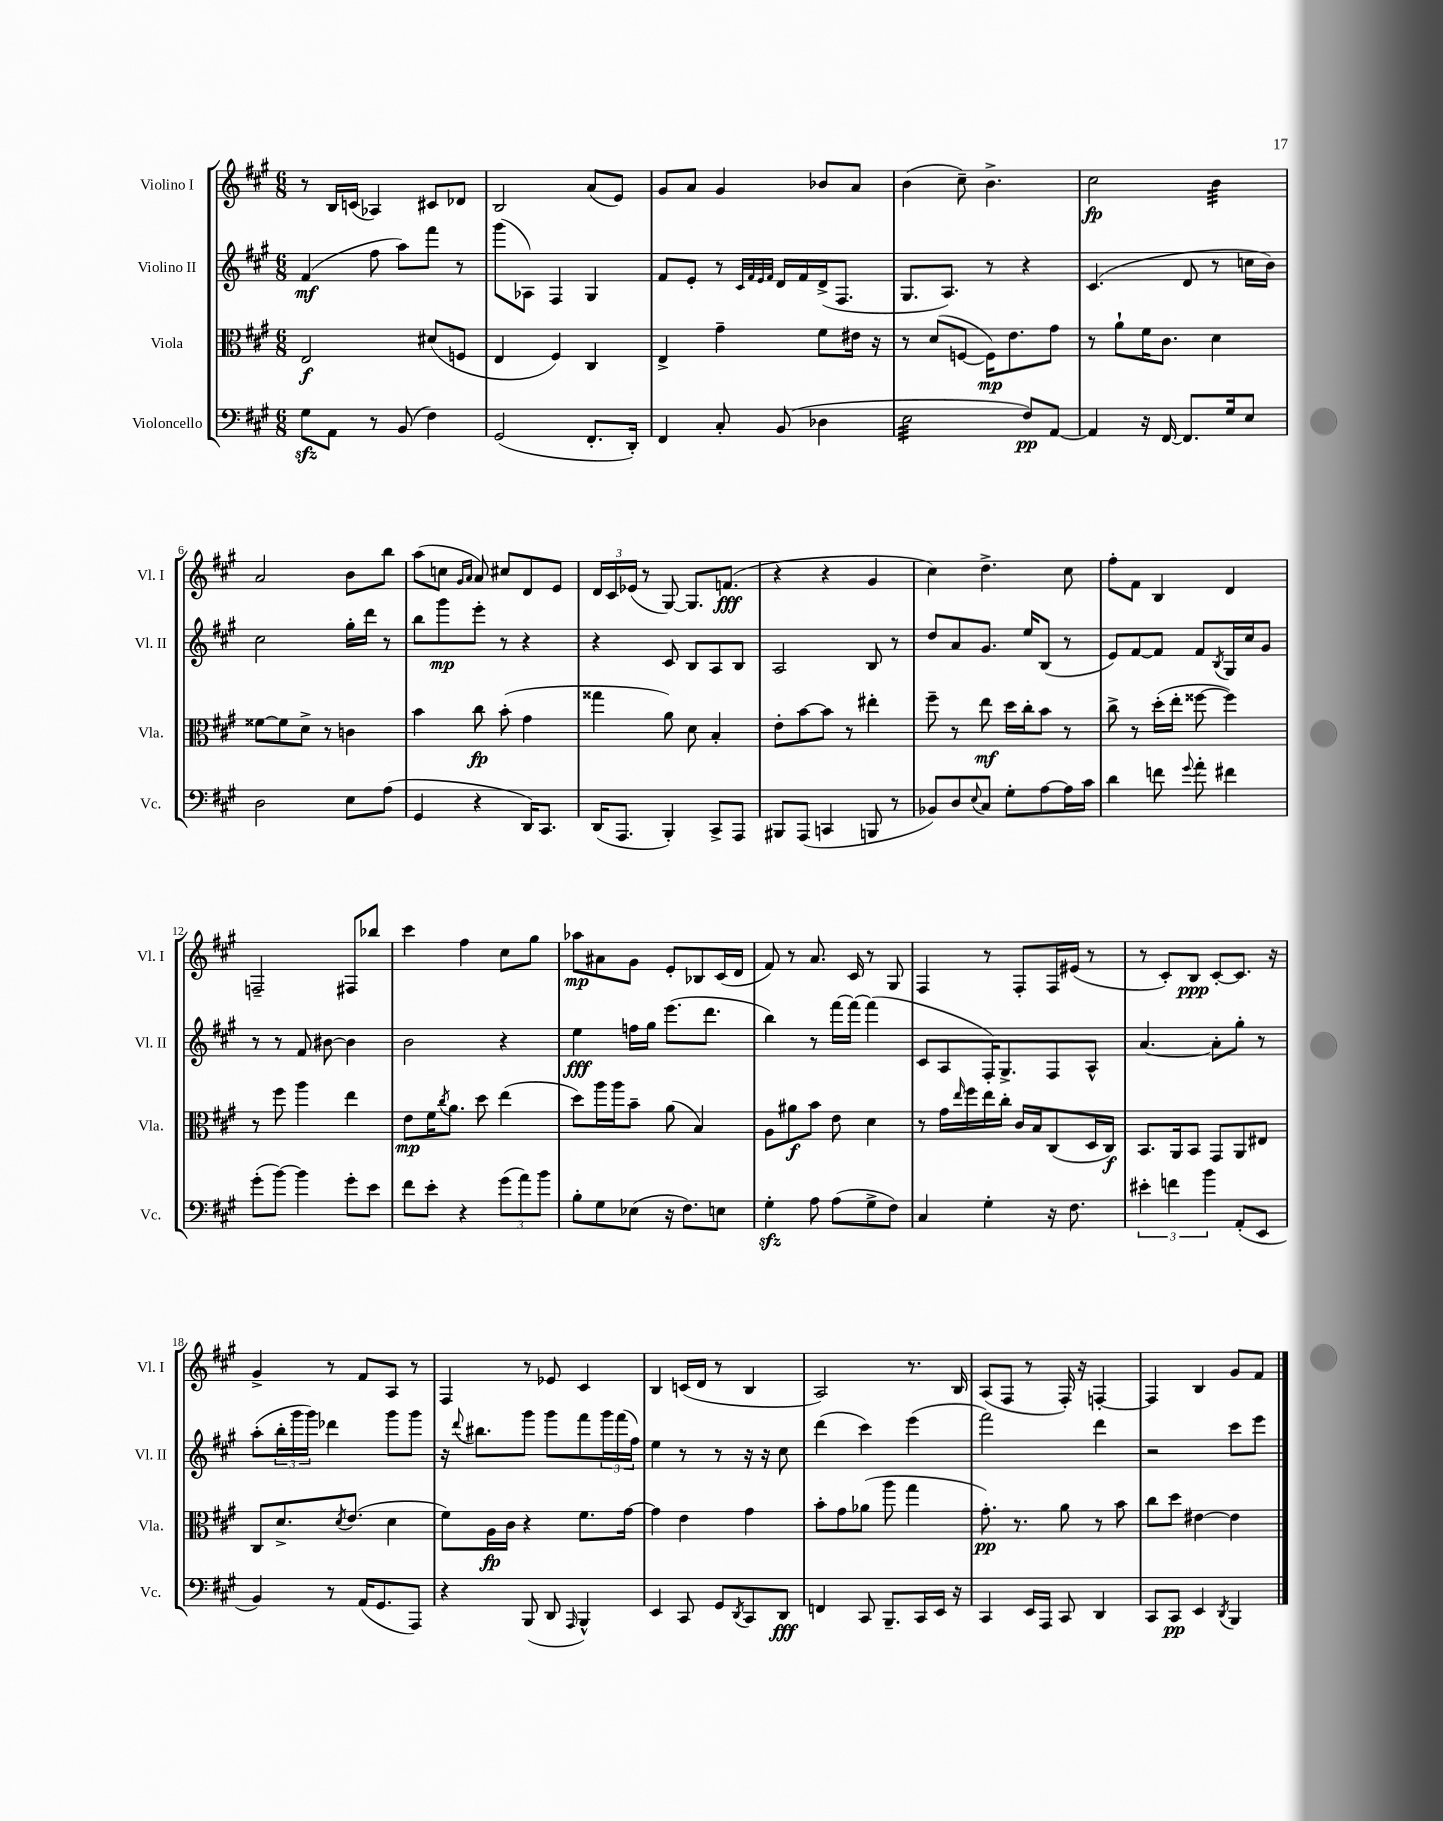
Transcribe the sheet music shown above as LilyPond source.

<<
\new StaffGroup <<
\new Staff = "s0" \with { instrumentName = "Violino I" shortInstrumentName = "Vl. I" } {
    \clef treble \key a \major \numericTimeSignature \time 6/8
    r8 b16 c'16( aes4) cis'8 des'8 |
    b2 a'8( e'8) |
    gis'8 a'8 gis'4 bes'8 a'8 |
    b'4( cis''8--) b'4.-> |
    cis''2\fp b'4:32 |
    a'2 b'8 b''8 |
    a''8( c''8 \grace { gis'16 a'16 } a'8) cis''8 d'8 e'8 |
    \tuplet 3/2 { d'16 cis'16 ees'16( } r8 gis8~) gis8. f'8.\fff( |
    r4 r4 gis'4 |
    cis''4) d''4.-> cis''8 |
    fis''8-. fis'8 b4 d'4 |
    f2-- fis8 bes''8 |
    cis'''4 fis''4 cis''8 gis''8 |
    aes''8\mp ais'8 gis'8 e'8-. bes8 cis'16( d'16 |
    fis'8) r8 a'8. cis'16 r8 gis8 |
    fis4 r8 fis8-. fis16 eis'16( r8 |
    r8 cis'8-.) b8\ppp cis'8~-. cis'8. r16 |
    gis'4-> r8 fis'8 a8 r8 |
    fis4 r8 ees'8 cis'4 |
    b4 c'16( d'16 r8 b4 |
    a2) r8. b16 |
    a8( fis8 r8 fis16-.) r16 f4~-. |
    f4 b4 gis'8 fis'8 \bar "|." |
}
\new Staff = "s1" \with { instrumentName = "Violino II" shortInstrumentName = "Vl. II" } {
    \clef treble \key a \major \numericTimeSignature \time 6/8
    fis'4\mf( fis''8 a''8) fis'''8 r8 |
    gis'''8( aes8) fis4 gis4 |
    fis'8 e'8-. r8 \grace { cis'32 fis'32 e'32 fis'32 } d'16 fis'16 d'16->( fis8. |
    gis8. a8.) r8 r4 |
    cis'4.( d'8 r8 c''16 b'16) |
    cis''2 gis''16-. d'''16 r8 |
    b''8 gis'''8\mp e'''8-. r8 r4 |
    r4 cis'8 b8 a8 b8 |
    a2 b8 r8 |
    d''8 a'8 gis'8. e''16 b8( r8 |
    e'8) fis'8~ fis'8 fis'8 \acciaccatura { b8 } gis16 cis''16 gis'8 |
    r8 r8 fis'8 bis'8~ bis'4 |
    b'2 r4 |
    e''4\fff f''16 gis''16 e'''8.( d'''8. |
    b''4) r8 fis'''16~ fis'''16~ fis'''4( |
    cis'8 a8 fis16-.) gis8.-> fis8 a8-^ |
    a'4.~ a'8-. gis''8-. r8 |
    a''8-.( \tuplet 3/2 { b''16-. gis'''16 gis'''16) } des'''4 gis'''8 gis'''8 |
    r16 \appoggiatura { d'''8 } bis''8. gis'''8 gis'''8 fis'''8 \tuplet 3/2 { gis'''16 fis'''16( fis''16) } |
    e''4 r8 r8 r16 r16 cis''8 |
    d'''4( cis'''4) e'''4( |
    fis'''2) d'''4 |
    r2 cis'''8 e'''8 \bar "|." |
}
\new Staff = "s2" \with { instrumentName = "Viola" shortInstrumentName = "Vla." } {
    \clef alto \key a \major \numericTimeSignature \time 6/8
    e2\f dis'8( f8 |
    e4 fis4) cis4 |
    e4-> gis'4-- fis'8 eis'16 r16 |
    r8 d'8( f8~ f16\mp) e'8. gis'8 |
    r8 a'8-! fis'16 cis'8. d'4 |
    fisis'8~ fisis'8 d'8-> r8 c'4 |
    b'4 cis''8\fp b'8-.( gis'4 |
    gisis''4 a'8) d'8 b4-. |
    e'8-. b'8~ b'8 r8 eis''4-. |
    fis''8-- r8 e''8\mf d''16 cis''16-. b'8 r8 |
    cis''8-> r8 d''16-.( e''16-. fisis''8~ fisis''4) |
    r8 fis''8 a''4 e''4 |
    e'8\mp fis'16 \acciaccatura { cis''8 } a'8. d''8 e''4( |
    d''8) a''16 a''16 b'8-- a'8( b4) |
    a8 ais'8\f b'8 e'8 d'4 |
    r8 gis'16 \grace { e''16 } fis''16 e''16 cis''16-. cis'16 b16 cis8( d16 cis16\f) |
    b,8. a,16 b,8 gis,8 a,8 eis8 |
    cis8 d'8.-> \acciaccatura { d'8 } e'8.( d'4 |
    fis'8) a16\fp cis'16 r4 fis'8. gis'16~ |
    gis'4 e'4 gis'4 |
    b'8-. gis'8 aes'8( a''8 gis''4 |
    gis'8.-.\pp) r8. a'8 r8 b'8 |
    cis''8 d''8 eis'4~ eis'4 \bar "|." |
}
\new Staff = "s3" \with { instrumentName = "Violoncello" shortInstrumentName = "Vc." } {
    \clef bass \key a \major \numericTimeSignature \time 6/8
    gis8\sfz a,8 r8 b,8( fis4) |
    gis,2( fis,8.-. d,16-.) |
    fis,4 cis8-. b,8( des4 |
    e2:32 fis8\pp) a,8~ |
    a,4 r16 fis,16~ fis,8. gis16 e8 |
    d2 e8 a8( |
    gis,4 r4 d,16) cis,8. |
    d,16( a,,8. b,,4-.) cis,8-> a,,8 |
    bis,,8 a,,8( c,4 b,,8 r8 |
    bes,8) d8 \appoggiatura { e8 } cis8 gis8-. a8~ a16 cis'16 |
    d'4 f'8 \appoggiatura { gis'8 } a'8-. fis'4 |
    gis'8-.( b'8~) b'4 gis'8-. e'8 |
    fis'8 e'8-. r4 \tuplet 3/2 { gis'8( a'8) b'8 } |
    b8-. gis8 ees8( r16 fis8.) e8 |
    gis4-.\sfz a8 a8( gis8-> fis8) |
    cis4 gis4-. r16 fis8. |
    \tuplet 3/2 { eis'4-. f'4 b'4 } a,8-.( e,8 |
    b,4) r8 a,16( gis,8. a,,8) |
    r4 b,,8( d,8 \grace { a,,16 } b,,4-^) |
    e,4 cis,8 gis,8 \acciaccatura { d,8 } cis,8 d,8\fff |
    f,4 cis,8 b,,8.-- cis,16 e,16 r16 |
    cis,4 e,16 a,,16 cis,8 d,4 |
    cis,8 cis,8\pp e,4 \acciaccatura { d,8 } b,,4 \bar "|." |
}
>>
>>
